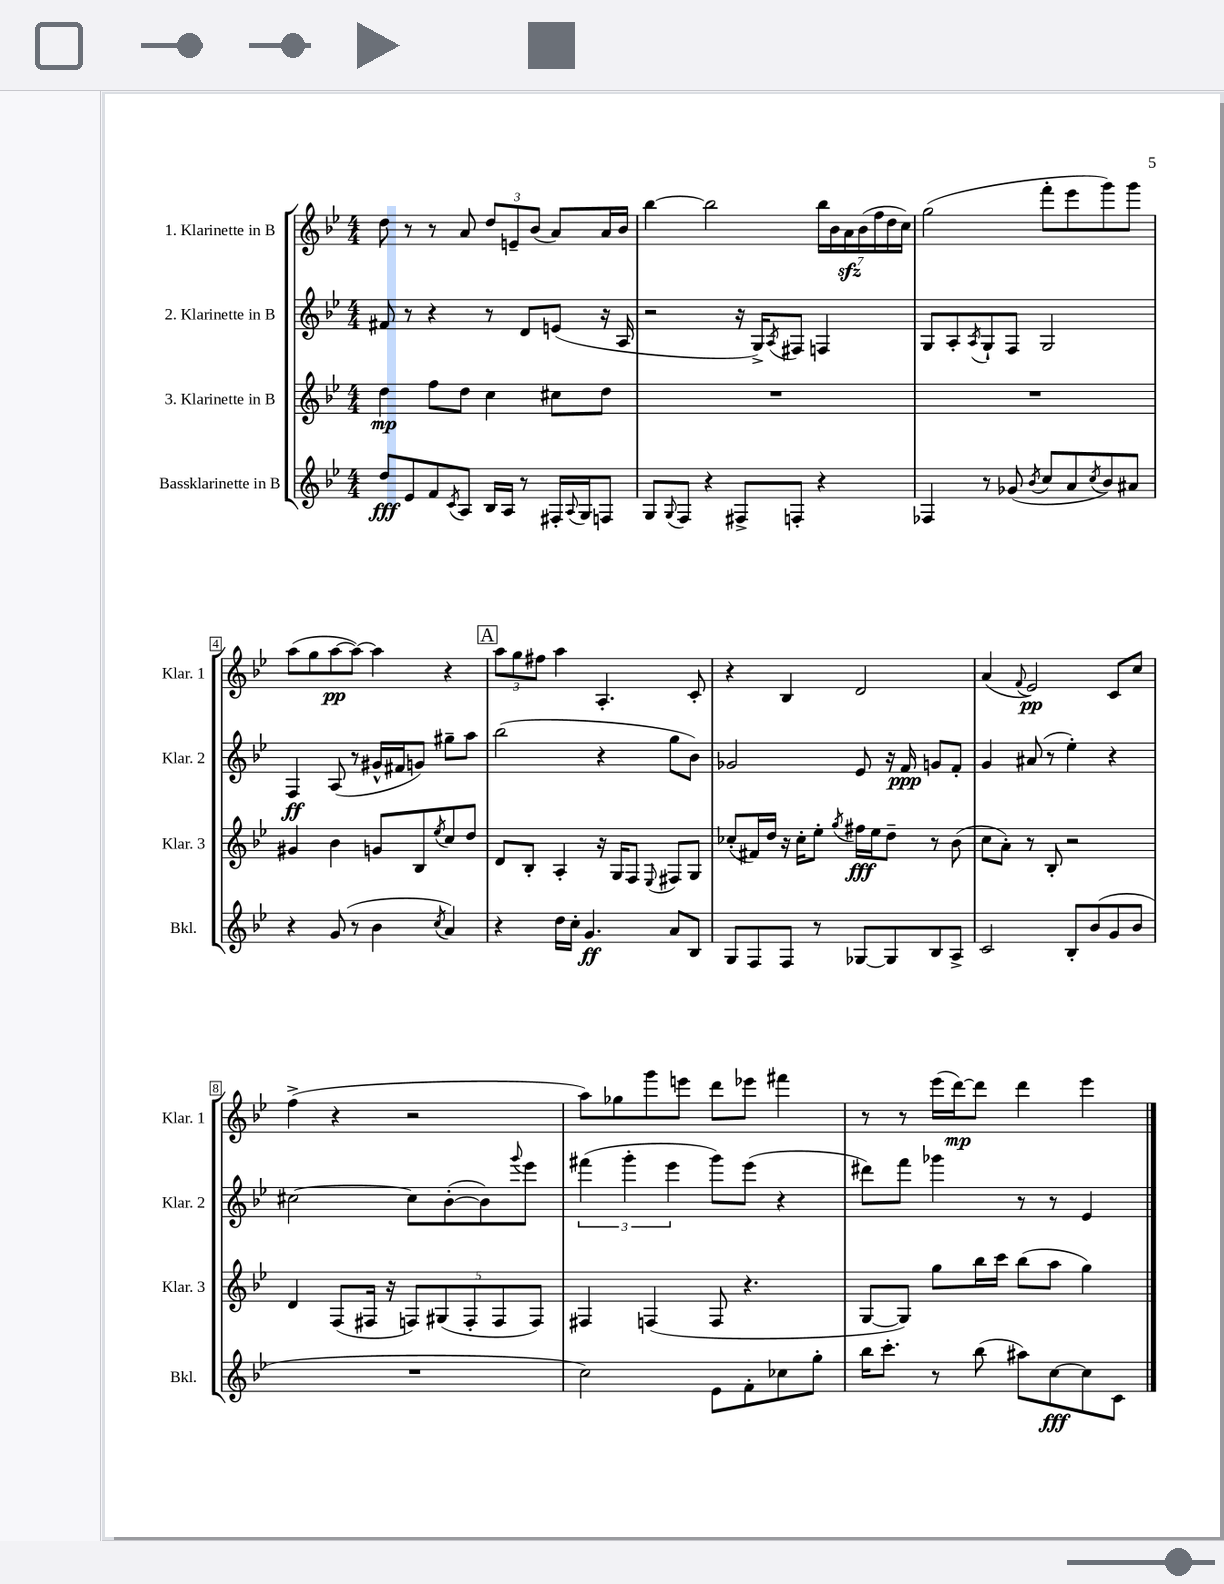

**kern	**kern	**kern	**kern
*staff4	*staff3	*staff2	*staff1
*clefG2	*clefG2	*clefG2	*clefG2
*k[b-e-]	*k[b-e-]	*k[b-e-]	*k[b-e-]
*M4/4	*M4/4	*M4/4	*M4/4
8dd	4dd	8f#	8dd
8e-	.	8r	8r
8f	8ff	4r	8r
8qc	.	.	.
8A	8dd	.	8a
16B-	4cc	8r	12dd
16A	.	.	.
.	.	.	12e~
8r	.	8d	.
.	.	.	(12b-
16F#'	8cc#	(8e	8a)
8qqA	.	.	.
16G	.	.	.
8F	8dd	16r	16a
.	.	16A	16b-
=	=	=	=
8G	1r	2r	[4bb-
8qqG	.	.	.
8F	.	.	.
4r	.	.	2bb-]
8F#^	.	16r	.
.	.	16G^)	.
.	.	8qA	.
8F'	.	8F#	.
4r	.	4F	28bb-
.	.	.	28b-
.	.	.	28a
.	.	.	(28b-
.	.	.	28ff
.	.	.	28dd
.	.	.	28cc)
=	=	=	=
4F-	1r	8G	(2gg
.	.	8A'	.
.	.	8qA	.
8r	.	8G`	.
(8g-	.	8F	.
8qb-	.	.	.
8cc	.	2G	8fff'
8a	.	.	8eee-
8qcc	.	.	.
8b-)	.	.	8ggg)
8a#	.	.	8ggg
=	=	=	=
4r	4g#	4F	(8aa
.	.	.	8gg
(8g	4b-	(8A	[8aa
8r	.	8r	8aa_)
4b-	8g	16g#^^	4aa]
.	.	16f#	.
.	8B-	8g)	.
8qcc	8qee-	.	.
4a)	8cc	8gg#~	4r
.	8dd	8aa	.
=	=	=	=
4r	8d	(2bb-	12aa
.	.	.	12gg
.	8B-'	.	.
.	.	.	12ff#
16dd	4A'	.	4aa
16cc'	.	.	.
4.g	.	.	.
.	16r	4r	4.A'
.	16G	.	.
.	8F	.	.
.	8qqE-	.	.
8a	8F#	8gg	.
8B-	8G	8b-)	8c'
=	=	=	=
8G	(8cc-'	2g-	4r
8F	16f#)	.	.
.	16dd	.	.
8F	16r	.	4B-
.	16cc-'	.	.
8r	8ee-'	.	.
.	8qgg	.	.
[8G-	16ff#	8e-	2d
.	16ee-	.	.
8G-]	8dd~	16r	.
.	.	16f	.
8B-	8r	8g	.
8A^	(8b-	8f'	.
=	=	=	=
2c	8cc	4g	(4a
.	8a')	.	.
.	.	.	8qqf
.	8r	(8a#	2e-)
.	8B-'	8r	.
8B-'	2r	4ee-')	.
(8b-	.	.	.
8g	.	4r	8c
8b-	.	.	8cc
=	=	=	=
1r	4d	[2cc#	(4ff^
.	(8F	.	4r
.	16F#	.	.
.	16r	.	.
.	10F)	8cc#]	2r
.	(10G#	.	.
.	.	([8b-'	.
.	10F'	.	.
.	.	8b-])	.
.	10F	.	.
.	.	8qqggg	.
.	.	8eee-	.
.	10F)	.	.
=	=	=	=
2cc)	4F#	(6fff#	8aa)
.	.	.	8gg-
.	.	6ggg'	.
.	(4F	.	8ggg
.	.	6eee-	.
.	.	.	8eee
8e-	8F	8ggg)	8ddd
8f'	4.r	(8eee-	8eee-
8cc-	.	4r	4fff#
8gg'	.	.	.
=	=	=	=
16bb-	[8G	8ddd#)	8r
8.ccc'	.	.	.
.	8G])	8fff	8r
8r	8gg	4ggg-	(16eee-
.	.	.	[16ddd)
(8bb-	16bb-	.	8ddd]
.	16ccc	.	.
8aa#)	(8bb-	8r	4ddd
[8cc	8aa	8r	.
8cc]	4gg)	4e-	4eee-
8c	.	.	.
==	==	==	==
*-	*-	*-	*-
